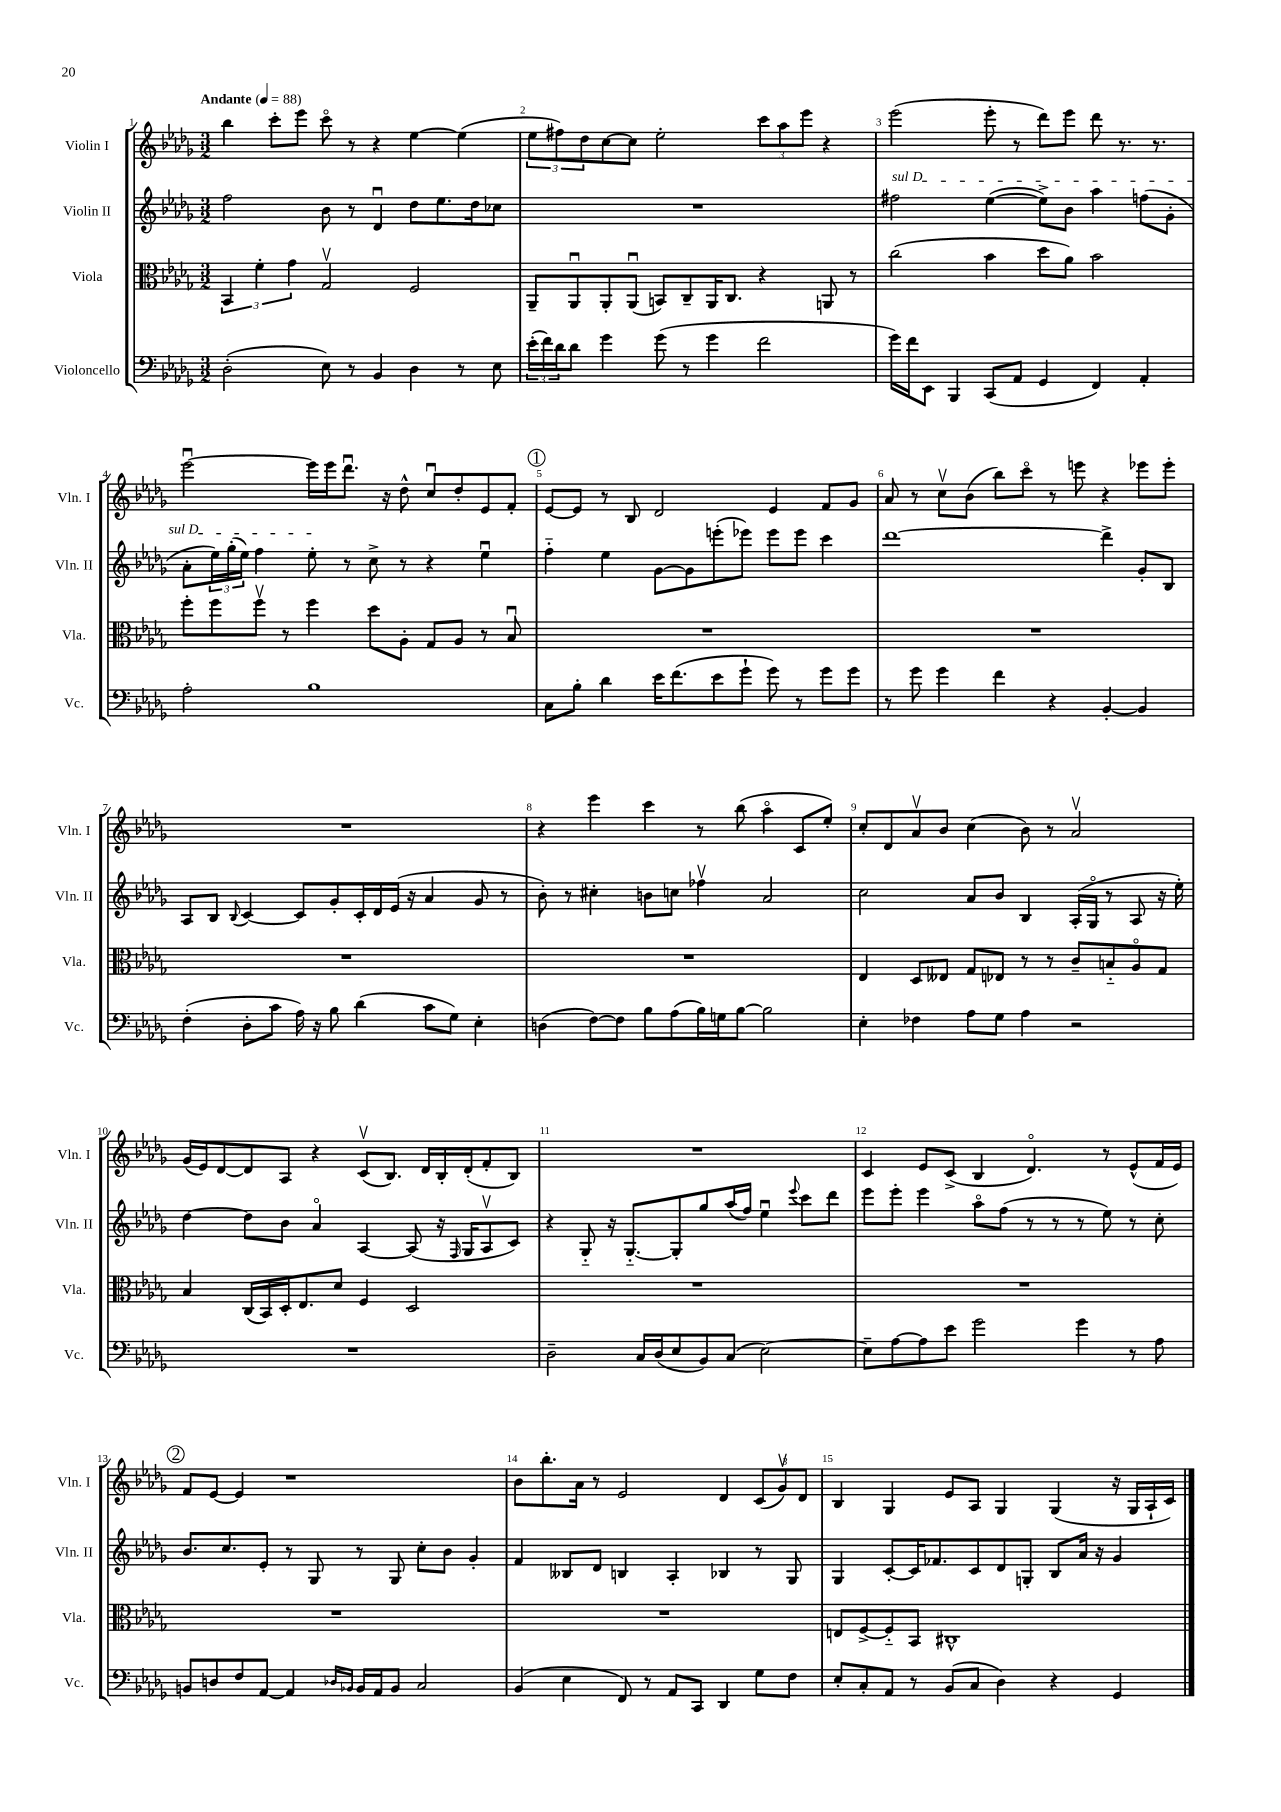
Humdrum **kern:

**kern	**kern	**kern	**kern
*staff4	*staff3	*staff2	*staff1
*clefF4	*clefC3	*clefG2	*clefG2
*k[b-e-a-d-g-]	*k[b-e-a-d-g-]	*k[b-e-a-d-g-]	*k[b-e-a-d-g-]
*M3/2	*M3/2	*M3/2	*M3/2
*MM88	*MM88	*MM88	*MM88
(2D-'	6BB-	2ff	4bb-
.	6f'	.	.
.	.	.	8ccc'
.	6g-	.	.
.	.	.	8eee-
8E-)	2G-v	8b-	8ccco
8r	.	8r	8r
4BB-	.	4d-u	4r
4D-	2F	8dd-	[4ee-
.	.	8.ee-	.
8r	.	.	(4ee-]
.	.	16dd-	.
8E-	.	8cc-	.
=	=	=	=
(24e-'	8AA-~	1.r	12ee-
24f)	.	.	.
24d-	.	.	12ff#)
8d-	8AA-u	.	.
.	.	.	12dd-
4g-	8AA-'	.	[8cc
.	(8AA-u	.	8cc]
(8g-	8BB)	.	2ee-'
8r	8C~	.	.
4g-	16AA-	.	.
.	8.C	.	.
2f	4r	.	12ccc
.	.	.	12aa-
.	.	.	12eee-
.	8AA	.	4r
.	8r	.	.
=	=	=	=
16g-)	(2cc	2ff#	(2eee-
16f	.	.	.
8EE-	.	.	.
4BBB-	.	.	.
(8CC	4b-	([4ee-	8eee-'
8AA-	.	.	8r
4GG-	8dd-	8ee-^])	8ddd-)
.	8a-)	8b-	8eee-
4FF)	2b-	4aa-	8ddd-
.	.	.	8.r
4AA-'	.	(8ff	.
.	.	.	8.r
.	.	8g-'	.
=	=	=	=
2A-'	8ff'	8a-'	[2eee-u
.	8ff	24ee-)	.
.	.	(24gg-'	.
.	.	24ee-)	.
.	8ffv	4ff	.
.	8r	.	.
1B-	4ff	8ee-'	16eee-]
.	.	.	16eee-
.	.	8r	8.ddd-u
.	8dd-	8cc^	.
.	.	.	16r
.	8A-'	8r	8dd-^^
.	8G-	4r	8ccu
.	8A-	.	8dd-'
.	8r	4ee-u	8e-
.	8B-u	.	8f'
=	=	=	=
8C	1.r	4ff'~	[8e-
8B-'	.	.	8e-]
4d-	.	4ee-	8r
.	.	.	8B-
16e-	.	[8g-	2d-
(8.f	.	.	.
.	.	8g-]	.
8e-	.	(8eee'	.
8g-`	.	8eee-)	.
8g-)	.	8eee-	4e-
8r	.	8eee-	.
8g-	.	4ccc	8f
8g-	.	.	8g-
=	=	=	=
8r	1.r	[1ddd-	8a-
8g-	.	.	8r
4g-	.	.	8ccv
.	.	.	(8b-
4f	.	.	8bb-)
.	.	.	8ccco
4r	.	.	8r
.	.	.	8eee
[4BB-'	.	4ddd-^]	4r
4BB-]	.	8g-'	8eee-
.	.	8B-	8eee-'
=	=	=	=
(4F'	1.r	8A-	1.r
.	.	8B-	.
.	.	8qqB-	.
8D-'	.	[4c	.
8c	.	.	.
16A-)	.	8c]	.
16r	.	.	.
8B-	.	8g-'	.
(4d-	.	16c'	.
.	.	16d-	.
.	.	(16e-	.
.	.	16r	.
8c	.	4a-	.
8G-)	.	.	.
4E-'	.	8g-	.
.	.	8r	.
=	=	=	=
(4D	1.r	8b-')	4r
.	.	8r	.
[8F)	.	4cc#'	4eee-
8F]	.	.	.
8B-	.	8b	4ccc
(8A-	.	8cc	.
16B-)	.	4ff-v	8r
16G	.	.	.
[8B-	.	.	(8bb-
2B-]	.	2a-	4aa-o
.	.	.	8c
.	.	.	8ee-')
=	=	=	=
4E-'	4E-	2cc	8cc'
.	.	.	8d-
4F-	8D-	.	8a-v
.	8E--	.	8b-
8A-	8G-	8a-	(4cc
8G-	8E-	8b-	.
4A-	8r	4B-	8b-)
.	8r	.	8r
2r	8c~	(16A-'	2a-v
.	.	16G-o	.
.	8B'~	8r	.
.	8A-o	8A-	.
.	8G-	16r	.
.	.	16ee-')	.
=	=	=	=
1.r	4B-	[4dd-	(16g-
.	.	.	16e-)
.	.	.	[8d-
.	(16C	8dd-]	8d-]
.	16BB-)	.	.
.	16D-'	8b-	8A-
.	8.E-	.	.
.	.	4a-o	4r
.	8d-	.	.
.	4F	[4A-	(8cv
.	.	.	8.B-)
.	2D-	(8A-]	.
.	.	.	16d-
.	.	16r	16B-'
.	.	16qqF	.
.	.	16G-	(16d-'
.	.	8A-v	8f'
.	.	8c)	8B-)
=	=	=	=
2D-~	1.r	4r	1.r
.	.	8G-'~	.
.	.	16r	.
.	.	[8.G-'~	.
16C	.	.	.
(16D-	.	.	.
8E-	.	8G-']	.
8BB-)	.	8gg-	.
(8C	.	(16aa-	.
.	.	16ff)	.
[2E-)	.	4ee-u	.
.	.	8qqeee-	.
.	.	8ccc	.
.	.	8ddd-	.
=	=	=	=
8E-~]	1.r	8eee-	4c
[8A-	.	8eee-'	.
8A-]	.	4eee-	8e-
8e-	.	.	(8c^
2g-	.	8aa-o	4B-
.	.	(8ff	.
.	.	8r	4.d-o)
.	.	8r	.
4g-	.	8r	.
.	.	8ee-)	8r
8r	.	8r	(8e-^^
8A-	.	8cc'	16f
.	.	.	16e-)
=	=	=	=
8BB	1.r	8.b-	8f
8D	.	.	[8e-
.	.	8.cc	.
8F	.	.	4e-]
[8AA-	.	8e-'	.
4AA-]	.	8r	1r
.	.	8G-	.
16qqD-	.	.	.
16qqBB-	.	.	.
16BB-	.	8r	.
16AA-	.	.	.
8BB-	.	8G-	.
2C	.	8cc'	.
.	.	8b-	.
.	.	4g-'	.
=	=	=	=
(4BB-	1.r	4f	8b-
.	.	.	8.bb-'
4E-	.	8B--	.
.	.	.	16a-
.	.	8d-	8r
8FF)	.	4B	2e-
8r	.	.	.
8AA-	.	4A-'	.
8CC	.	.	.
4DD-	.	4B-	4d-
8G-	.	8r	(12c
.	.	.	12g-v)
8F	.	8G-	.
.	.	.	12d-
=	=	=	=
8E-'	8E	4G-	4B-
8C'	[8F^	.	.
8AA-	8F'~]	[8c'	4G-
8r	8BB-	16c]	.
.	.	8.f-	.
(8BB-	1C#^^	.	8e-
8C	.	8c	8A-
4D-)	.	8d-	4G-
.	.	8G'	.
4r	.	8B-	(4G-
.	.	16a-	.
.	.	16r	.
4GG-	.	4g-	16r
.	.	.	16G-
.	.	.	16A-`
.	.	.	16c)
==	==	==	==
*-	*-	*-	*-
